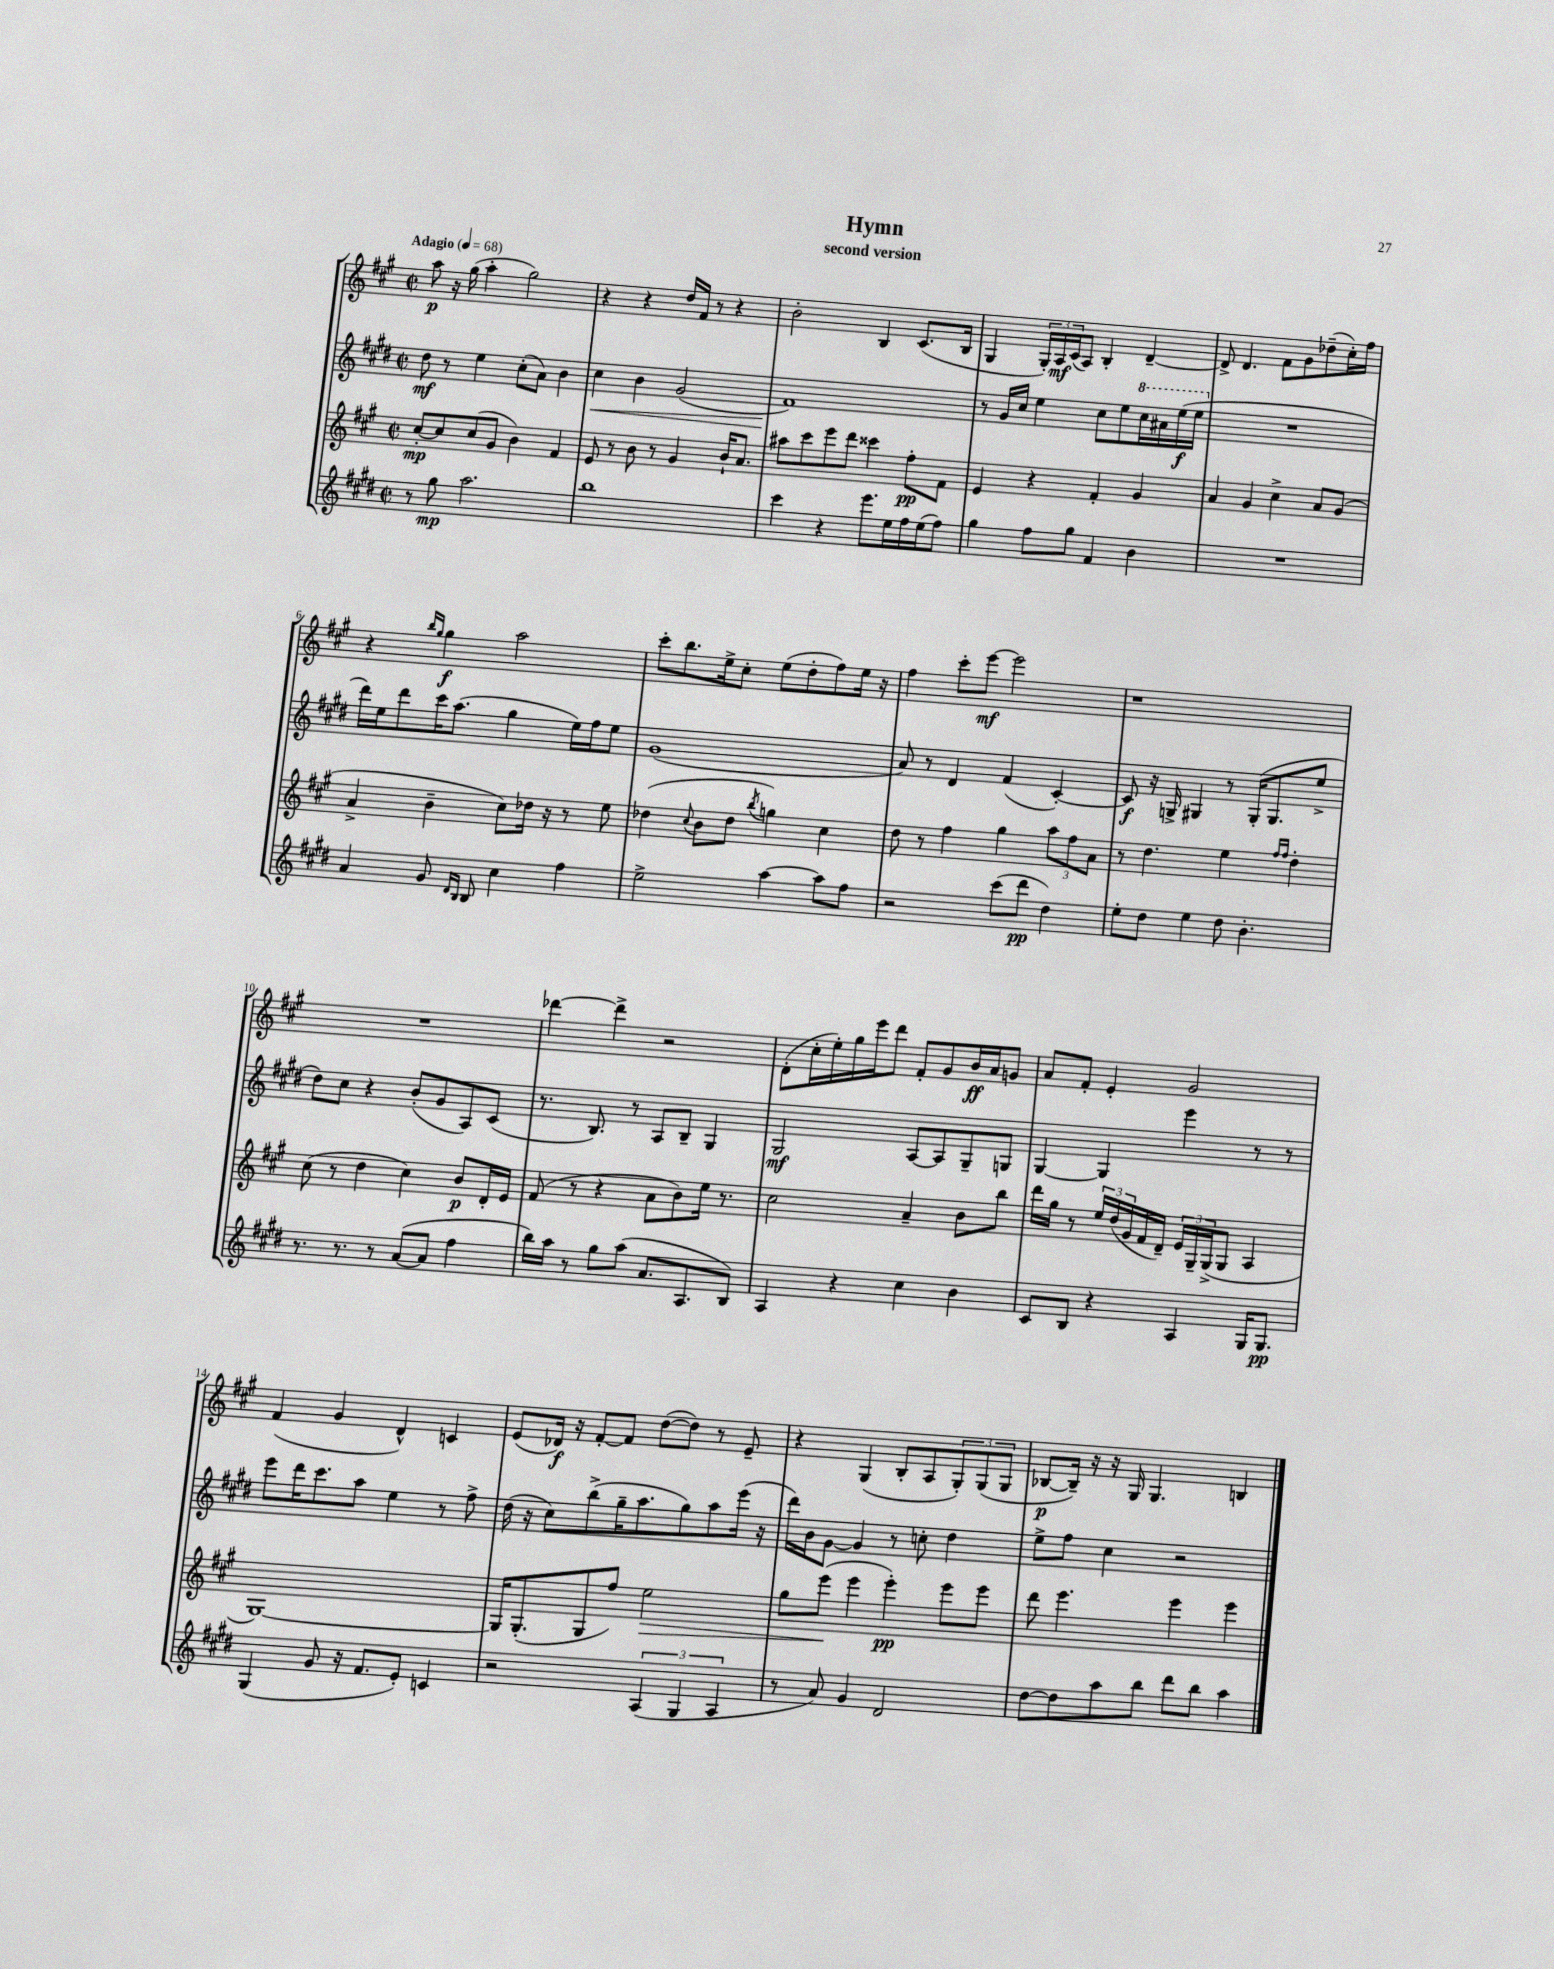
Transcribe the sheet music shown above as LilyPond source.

\header { title = "Hymn" subtitle = "second version" }
<<
\new StaffGroup <<
\new Staff = "s0" {
    \clef treble \key a \major \defaultTimeSignature \time 2/2 \tempo "Adagio" 4 = 68
    a''8\p r16 gis''16( a''4-. gis''2) |
    r4 r4 d''16 fis'16 r8 r4 |
    b'2-. b4 cis'8.( b16 |
    gis4 \tuplet 3/2 { gis16-.) a16\mf cis'16( } a8) b4-. d'4~-- |
    d'8-> d'4. fis'8 gis'8 des''8--( cis''16-.) fis''16 |
    r4 \grace { b''16 gis''16 } gis''4\f a''2 |
    cis'''8-. b''8. e''16-> cis''8-. e''8( d''8-. fis''8) e''16 r16 |
    fis''4 cis'''8-. e'''8~\mf e'''2 |
    r1 |
    R1 |
    des'''4~ des'''4-> r2 |
    d'8-.( cis''16-. e''16-.) gis''16 e'''16 d'''8 fis'8-. gis'8 b'16\ff a'16 g'8 |
    a'8 fis'8-. e'4-. gis'2 |
    fis'4( gis'4 d'4-^) c'4 |
    e'8( des'16\f) r16 fis'8~-. fis'8 d''8~( d''8) r8 e'8-- |
    r4 gis4( b8-. a8 \tuplet 3/2 { gis8-.) gis8( gis8 } |
    bes8~\p bes16--) r16 r16 gis16 gis4. b4 \bar "|." |
}
\new Staff = "s1" {
    \clef treble \key e \major \defaultTimeSignature \time 2/2
    dis''8\mf r8 e''4 cis''8-.( a'8) b'4 |
    cis''4\< b'4 gis'2( |
    fis'1\!) |
    r8 gis'16 cis''16 e''4 cis''8 e''8 \ottava #1 cis'''16 ais''16 e'''16\f( e'''16 \ottava #0 |
    R1 |
    dis'''16) e''16 dis'''8 cis'''16 a''8.( gis''4 e''16) fis''16 e''8 |
    gis'1( |
    a'8) r8 dis'4 fis'4( cis'4~-.) |
    cis'8\f r16 g16-> gis4 r8 gis16-.( gis8. e''8-> |
    dis''8) cis''8 r4 b'8-.( gis'8 a8) cis'8( |
    r8. b8.) r8 a8 b8-- gis4 |
    gis2\mf a8~ a8 gis8-- g8 |
    gis4~ gis4 e'''4 r8 r8 |
    e'''8 dis'''16 cis'''8. a''8 e''4 r8 fis''8-> |
    dis''16( r16 cis''8) b''8->( gis''16-- a''8. gis''8) a''8 e'''16( r16 |
    dis'''16) b'16 gis'8~ gis'4 r8 c''8-. dis''4 |
    e''8-> fis''8 cis''4 r2 \bar "|." |
}
\new Staff = "s2" {
    \clef treble \key a \major \defaultTimeSignature \time 2/2
    cis''8~-.\mp cis''8 cis''8( gis'8 b'4) fis'4 |
    e'8 r8 b'8 r8 gis'4 b'16-! a'8. |
    ais''8 cis'''8 e'''8 d'''8 cisis'''4 fis''8-.\pp fis'8 |
    e'4 r4 fis'4-. gis'4 |
    a'4 gis'4 cis''4-> a'8 gis'8( |
    a'4-> b'4-- cis''8) des''16 r16 r8 e''8 |
    des''4( \appoggiatura { cis''8 } b'8 des''8 \acciaccatura { b''8 } g''4) cis''4 |
    d''8 r8 fis''4 gis''4 \tuplet 3/2 { a''8 fis''8 a'8 } |
    r8 d''4. e''4 \grace { fis''16 fis''16 } d''4-. |
    cis''8( r8 d''4 cis''4) b'8\p d'16-. e'16 |
    fis'8( r8 r4 a'8 b'8) e''16 r8. |
    cis''2 a'4-- b'8 b''8 |
    d'''16 gis''16 r8 \tuplet 3/2 { e''16 d''16( gis'16 } fis'16 d'16--) \tuplet 3/2 { e'16 gis16-- gis16->( } gis8 a4 |
    gis1~) |
    gis16 gis8.-.( gis8 fis''8) e''2\> |
    gis''8 e'''8\!( e'''4 e'''4-.\pp) e'''8 e'''8 |
    d'''8 e'''4. e'''4 e'''4 \bar "|." |
}
\new Staff = "s3" {
    \clef treble \key e \major \defaultTimeSignature \time 2/2
    r8 gis''8\mp a''2. |
    b''1 |
    cis'''4 r4 e'''8. e''16 fis''16 e''16( fis''8) |
    gis''4 fis''8 gis''8 fis'4 b'4 |
    R1 |
    a'4 gis'8 \grace { dis'16 b16 } b8 cis''4 fis''4 |
    e''2-> a''4~ a''8 fis''8 |
    r2 cis'''8( dis'''8\pp dis''4) |
    e''8-. dis''8 e''4 dis''8 b'4.-. |
    r8. r8. r8 a'8~( a'8 fis''4 |
    b''16) a''16 r8 gis''8 a''8( a'8. a8. b8) |
    a4 r4 cis''4 b'4 |
    cis'8 b8 r4 a4 gis16 gis8.\pp |
    gis4( gis'8 r16 fis'8. e'8-.) c'4 |
    r2 \tuplet 3/2 { a4( gis4 a4 } |
    r8 a'8) gis'4 dis'2 |
    dis''8~ dis''8 a''8 b''8 dis'''8 b''8 a''4 \bar "|." |
}
>>
>>
